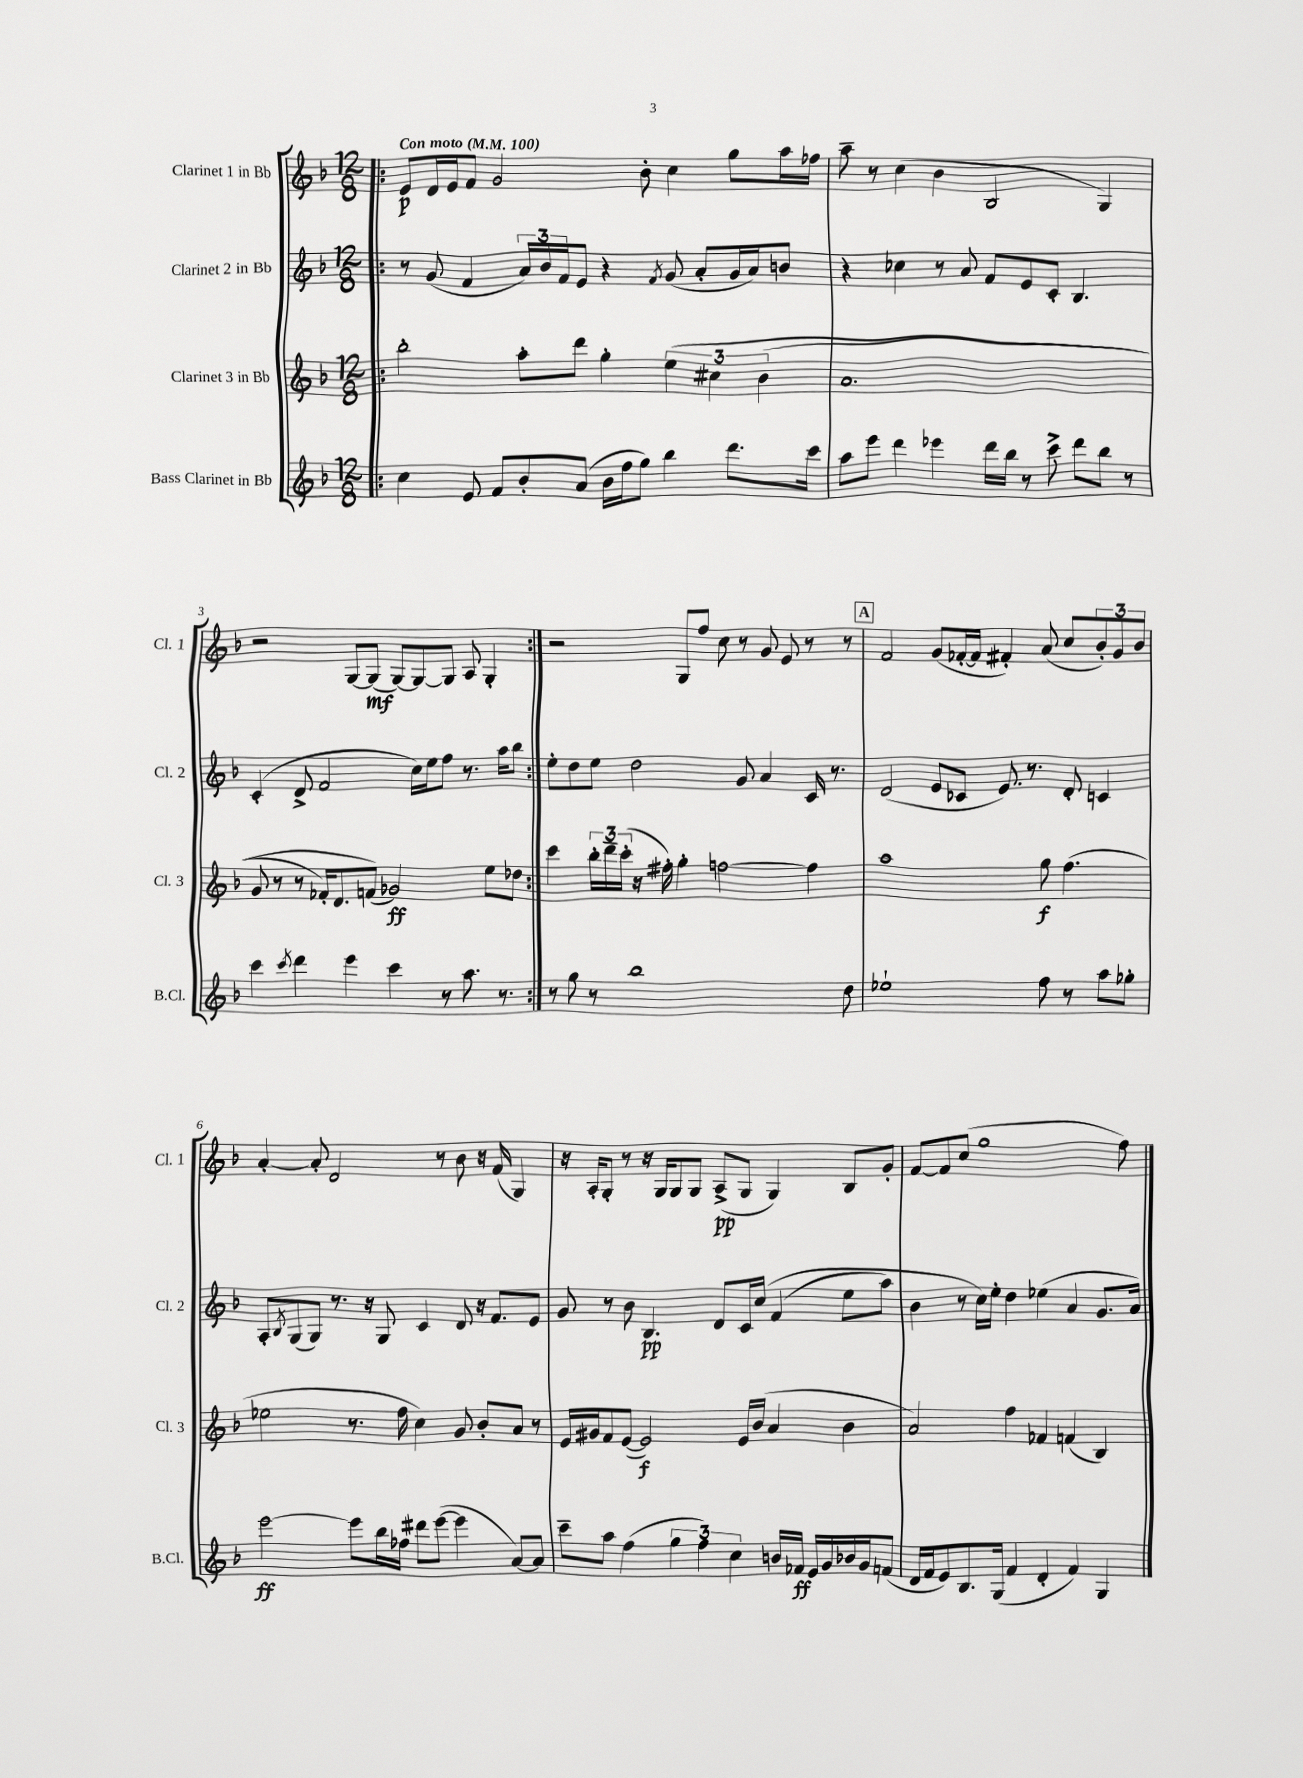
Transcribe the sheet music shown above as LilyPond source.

<<
\new StaffGroup <<
\new Staff = "s0" \with { instrumentName = "Clarinet 1 in Bb" shortInstrumentName = "Cl. 1" } {
    \clef treble \key f \major \numericTimeSignature \time 12/8 \tempo "Con moto" 4 = 100
    \repeat volta 2 { \bar ".|:" e'8\p d'16 e'16 f'8 g'2 bes'8-. c''4 g''8 a''16 fes''16 |
    a''8-- r8 c''4( bes'4 bes2 g4) |
    r2 g8~ g8\mf( g8~) g8~ g8 a8 g4-. | }
    r2 g8 f''8 c''8 r8 g'8 e'8 r8 r8 |
    \mark \markup { \box "A" } f'2 g'8( fes'16~-. fes'16 fis'4-.) a'8( c''8 \tuplet 3/2 { bes'8-.) g'8 bes'8 } |
    a'4~-. a'8-. d'2 r8 bes'8 r16 f'16( g4) |
    r16 a16-. g8-. r8 r16 g16 g8 g8 a8->\pp( g8 g4) bes8 g'8-. |
    f'8~ f'8 c''8( g''1 f''8) \bar "|." |
}
\new Staff = "s1" \with { instrumentName = "Clarinet 2 in Bb" shortInstrumentName = "Cl. 2" } {
    \clef treble \key f \major \numericTimeSignature \time 12/8
    \repeat volta 2 { \bar ".|:" r8 g'8( f'4 \tuplet 3/2 { a'16) bes'16 f'16 } e'8 r4 \acciaccatura { f'8 } g'8( a'8-. g'16 a'16) b'8 |
    r4 ces''4 r8 a'8 f'8 e'8 c'8-. bes4. |
    c'4-.( d'8-> f'2 c''16) e''16 f''8 r8. a''16 bes''8 | }
    e''8-. d''8 e''8 d''2 g'8 a'4 c'16 r8. |
    \mark \markup { \box "A" } d'2( e'8 ces'8 e'8.) r8. d'8-. c'4 |
    a8-. \acciaccatura { bes8 } g8( g8) r8. r16 g8 c'4 d'8 r16 f'8. e'8 |
    g'8 r8 bes'8 bes4.\pp d'8 c'16 c''16\( f'4( e''8 a''8) |
    bes'4 r8 c''16\) e''16-. d''4 ees''4( a'4 g'8. a'16) \bar "|." |
}
\new Staff = "s2" \with { instrumentName = "Clarinet 3 in Bb" shortInstrumentName = "Cl. 3" } {
    \clef treble \key f \major \numericTimeSignature \time 12/8
    \repeat volta 2 { \bar ".|:" bes''2-. a''8-. d'''8 g''4-. \tuplet 3/2 { e''4\( cis''4 bes'4( } |
    a'1. |
    g'8 r8 r8 fes'16-.) d'8. f'8(\) ges'2\ff) e''8 des''8 | }
    c'''4 \tuplet 3/2 { bes''16-. d'''16-- c'''16-.( } r16 fis''16-.) g''4-. f''2~ f''4 |
    \mark \markup { \box "A" } a''1 g''8\f f''4.( |
    ees''2 r8. f''16 c''4) g'8 bes'8-. a'8 r8 |
    e'16 gis'16 f'8 e'8~( e'2\f) e'16 bes'16( a'4 bes'4 |
    a'2) f''4 fes'4 f'4( bes4) \bar "|." |
}
\new Staff = "s3" \with { instrumentName = "Bass Clarinet in Bb" shortInstrumentName = "B.Cl." } {
    \clef treble \key f \major \numericTimeSignature \time 12/8
    \repeat volta 2 { \bar ".|:" c''4 e'8 f'8 bes'8-. a'8( bes'16 f''16 g''8) bes''4 d'''8. c'''16 |
    a''8 e'''8 d'''4 ees'''4 d'''16 bes''16 r8 c'''8-> d'''8 bes''8 r8 |
    c'''4 \acciaccatura { c'''8 } d'''4 e'''4 c'''4 r8 a''8. r8. | }
    r8 g''8 r8 bes''1 d''8 |
    \mark \markup { \box "A" } ees''1-! f''8 r8 a''8 ges''8-. |
    e'''2~\ff e'''8 bes''16 fes''16 dis'''8 e'''8~( e'''4 a'8~) a'8 |
    c'''8-- a''8 f''4( \tuplet 3/2 { g''4 f''4) c''4 } b'16 fes'16\ff e'16 g'16 bes'16 g'16 f'8( |
    d'16 f'16 e'8) bes8. g16( f'4 d'4-. f'4) g4 \bar "|." |
}
>>
>>
